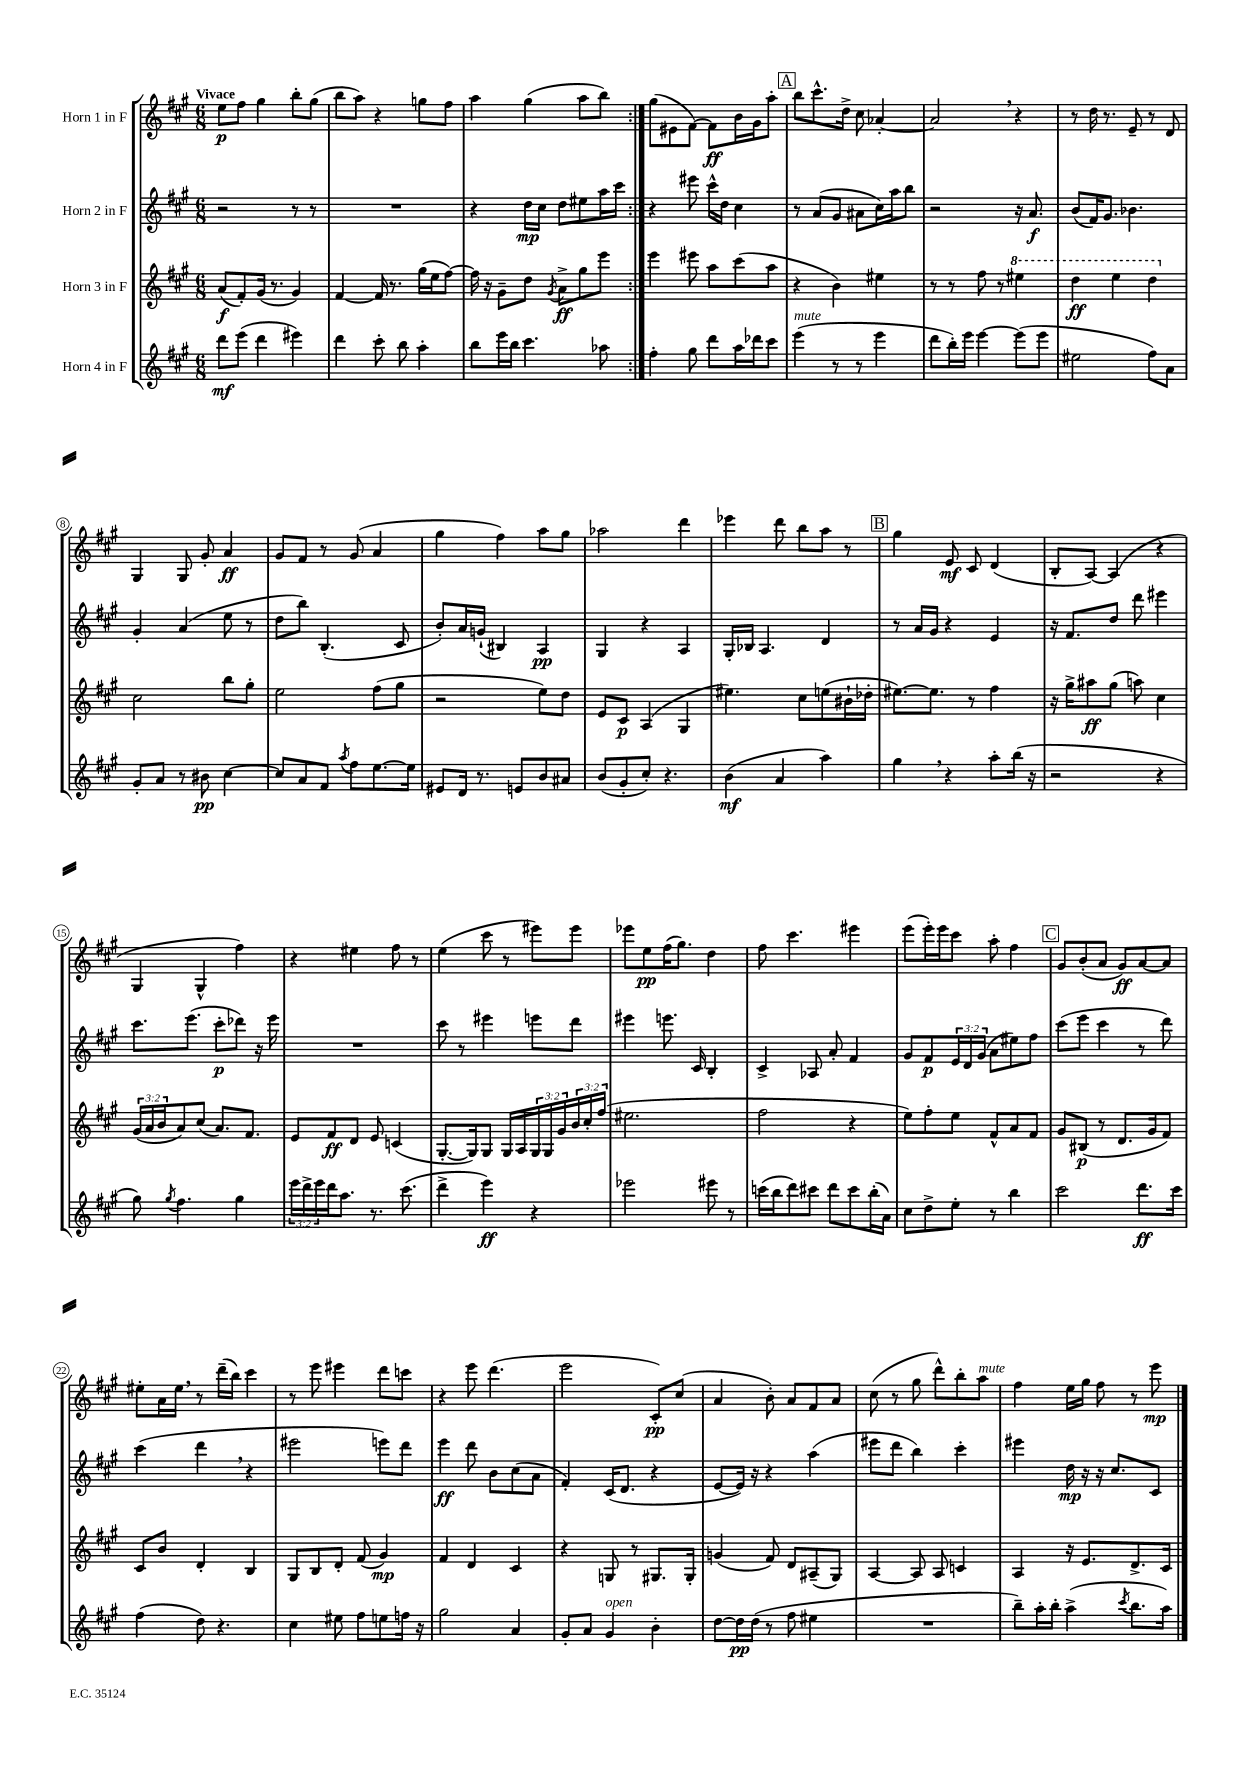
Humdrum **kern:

**kern	**kern	**kern	**kern
*staff4	*staff3	*staff2	*staff1
*clefG2	*clefG2	*clefG2	*clefG2
*k[f#c#g#]	*k[f#c#g#]	*k[f#c#g#]	*k[f#c#g#]
*M6/8	*M6/8	*M6/8	*M6/8
8ddd	(8a	2r	8ee
(8eee	8f#')	.	8ff#
4ddd	(16g#	.	4gg#
.	8.r	.	.
4eee#)	4g#)	8r	8bb'
.	.	8r	(8gg#
=	=	=	=
4ddd	[4f#	2.r	8bb
.	.	.	8aa)
8ccc#'	16f#]	.	4r
.	8.r	.	.
8bb	.	.	.
4aa'	(16gg#	.	8gg
.	16ee	.	.
.	[8ff#)	.	8ff#
=	=	=	=
8bb	16ff#]	4r	4aa
.	16r	.	.
16eee	8g#~	.	.
16bb	.	.	.
4.ccc#	8dd	16dd	(4gg#
.	.	16cc#	.
.	8qg#	.	.
.	8a^	8dd	.
.	8gg#	8ee#	8aa
8aa-	8eee	16aa	8bb)
.	.	16ccc#	.
=:|!	=:|!	=:|!	=:|!
4ff#'	4eee	4r	(8gg#
.	.	.	8e#
8gg#	8eee#	8eee#	[8f#)
8ddd	8aa	16ccc#^^	8f#]
.	.	16dd	.
16aa	(8ccc#	4cc#	16b
16ddd-	.	.	16g#
8ccc#	8aa	.	8aa'
=	=	=	=
(4eee	4r	8r	8bb
.	.	(8a	8.ccc#^^
8r	4b)	8g#	.
.	.	.	16dd^
8r	.	8a#	8cc#
4eee	4ee#	16cc#)	[4a-'
.	.	16aa	.
.	.	8bb	.
=	=	=	=
8ddd	8r	2r	2a-]
16bb')	8r	.	.
16eee	.	.	.
[4eee	8ff#	.	.
.	8r	.	.
(8eee]	4eee#	16r	4r
.	.	8.a	.
8eee	.	.	.
=	=	=	=
2ee#	4ddd	(8b	8r
.	.	16f#)	16dd
.	.	8.g#	8.r
.	4eee	.	.
.	.	4.b-	8e~
8ff#)	4ddd	.	8r
8a	.	.	8d
=	=	=	=
8g#'	2cc#	4g#'	4G#
8a	.	.	.
8r	.	(4a	8G#
8b#	.	.	8g#'
[4cc#	8bb	8ee	4a
.	8gg#'	8r	.
=	=	=	=
8cc#]	2ee	8dd	8g#
8a	.	8bb)	8f#
8f#	.	(4.B'	8r
8qaa	.	.	.
8ff#	.	.	(8g#
[8.ee	(8ff#	.	4a
.	8gg#	8c#	.
16ee]	.	.	.
=	=	=	=
8e#	2r	8b')	4gg#
16d	.	16a	.
8.r	.	(16g`	.
.	.	4B#)	4ff#)
8e	.	.	.
8b	8ee)	4A	8aa
8a#	8dd	.	8gg#
=	=	=	=
(8b	8e	4G#	2aa-
8g#'	8c#	.	.
8cc#')	(4A	4r	.
4.r	.	.	.
.	4G#	4A	4ddd
=	=	=	=
(4b	4.ee#)	16G#'	4eee-
.	.	16B-	.
.	.	4.A	.
4a	.	.	8ddd
.	8cc#	.	8bb
4aa)	(8ee	4d	8aa
.	16b#`	.	8r
.	16dd-'	.	.
=	=	=	=
4gg#	[8.ee#)	8r	4gg#
.	.	16a	.
.	8.ee#]	16g#	.
4r	.	4r	8e
.	8r	.	8c#
8aa'	4ff#	4e	(4d
(16bb	.	.	.
16r	.	.	.
=	=	=	=
2r	16r	16r	8B'
.	16gg#^	8.f#	.
.	8aa#	.	[8A)
.	(8gg#	8dd	(4A]
.	8aa)	8ddd	.
4r	4cc#	4eee#	4r
=	=	=	=
8gg#)	(24g#	8.ccc#	4G#
.	24a	.	.
.	24b	.	.
8qgg#	.	.	.
4.ff#	8a)	.	.
.	.	(8.eee	.
.	(8cc#	.	4G#^^
.	8.a)	8ccc#'	.
4gg#	.	8ddd-)	4ff#)
.	8.f#	.	.
.	.	16r	.
.	.	16eee	.
=	=	=	=
24eee	8e	2.r	4r
24ddd^	.	.	.
24eee	.	.	.
16ddd	8f#	.	.
8.aa	.	.	.
.	8d	.	4ee#
8.r	8e	.	.
.	(4c	.	8ff#
(8.ccc#	.	.	.
.	.	.	8r
=	=	=	=
4ddd^	[8.G#'	8ccc#	(4ee
.	.	8r	.
.	16G#])	.	.
4eee)	8G#	4eee#	8ccc#
.	16G#	.	8r
.	16A	.	.
4r	24G#	8eee	8eee#)
.	24G#	.	.
.	24g#	.	.
.	24b	8ddd	8eee#
.	24cc#'	.	.
.	(24ff#	.	.
=	=	=	=
2eee-	2.ee#	4eee#	8eee-
.	.	.	8ee
.	.	8.eee	(16ff#
.	.	.	8.gg#)
.	.	16c#	.
8eee#	.	4B'	4dd
8r	.	.	.
=	=	=	=
(16ccc	2ff#	4c#^	8ff#
16bb	.	.	.
8ddd)	.	.	4.ccc#
8ccc#	.	8A-	.
8ddd	.	8a'	.
8ccc#	4r	4f#	4eee#
(16bb'	.	.	.
16a)	.	.	.
=	=	=	=
8cc#	8ee)	8g#	(8eee
8dd^	8ff#'	8f#	16eee')
.	.	.	16eee
8ee'	8ee	24e	8ccc#
.	.	24d	.
.	.	(24g#	.
8r	8f#^^	8a	8aa'
4bb	8a	8ee#)	4ff#
.	8f#	8ff#	.
=	=	=	=
2ccc#	8g#	(8ccc#	8g#
.	(8B#	8eee	(8b'
.	8r	4ccc#	8a
.	8.d	.	8g#)
8.ddd	.	8r	[8a
.	16g#	.	.
.	8f#)	8ddd)	8a]
16ccc#	.	.	.
=	=	=	=
(4ff#	8c#	(4ccc#	8ee#'
.	8b	.	16a
.	.	.	16ee#
8dd)	4d'	4ddd	8r
4.r	.	.	(16ddd~
.	.	.	16bb)
.	4B	4r	4ccc#
=	=	=	=
4cc#	8G#	2eee#	8r
.	8B	.	8eee
8ee#	8d'	.	4eee#
8ff#	(8f#	.	.
8ee	4g#)	8eee)	8ddd
16ff	.	8ddd	8ccc
16r	.	.	.
=	=	=	=
2gg#	4f#	4eee	4r
.	4d	8ddd	8eee
.	.	8b	(4.ddd
4a	4c#	(8cc#	.
.	.	8a	.
=	=	=	=
8g#'	4r	4f#')	2eee
8a	.	.	.
4g#	8G	(16c#	.
.	.	8.d	.
.	8r	.	.
4b'	8.G#	4r	8c#')
.	.	.	(8cc#
.	16G#'	.	.
=	=	=	=
[8dd	(4g	[8e	4a
16dd]	.	16e])	.
(16dd	.	16r	.
8r	8f#)	4r	8b')
8ff#	8d	.	8a
4ee#	(8A#~	(4aa	8f#
.	8G#)	.	8a
=	=	=	=
2.r	[4A	8eee#	(8cc#
.	.	8ddd	8r
.	8A]	4bb)	8gg#
.	8A	.	8ddd^^)
.	4c	4ccc#'	8bb'
.	.	.	8aa
=	=	=	=
8bb~)	4A	4eee#	4ff#
16aa'	.	.	.
16bb'	.	.	.
(4aa^	16r	16dd	16ee
.	8.e	16r	16gg#
.	.	16r	8ff#
.	.	8.cc#	.
8qccc#	.	.	.
8.bb	8.d^	.	8r
.	.	8c#	8eee
16aa)	16c#	.	.
==	==	==	==
*-	*-	*-	*-
